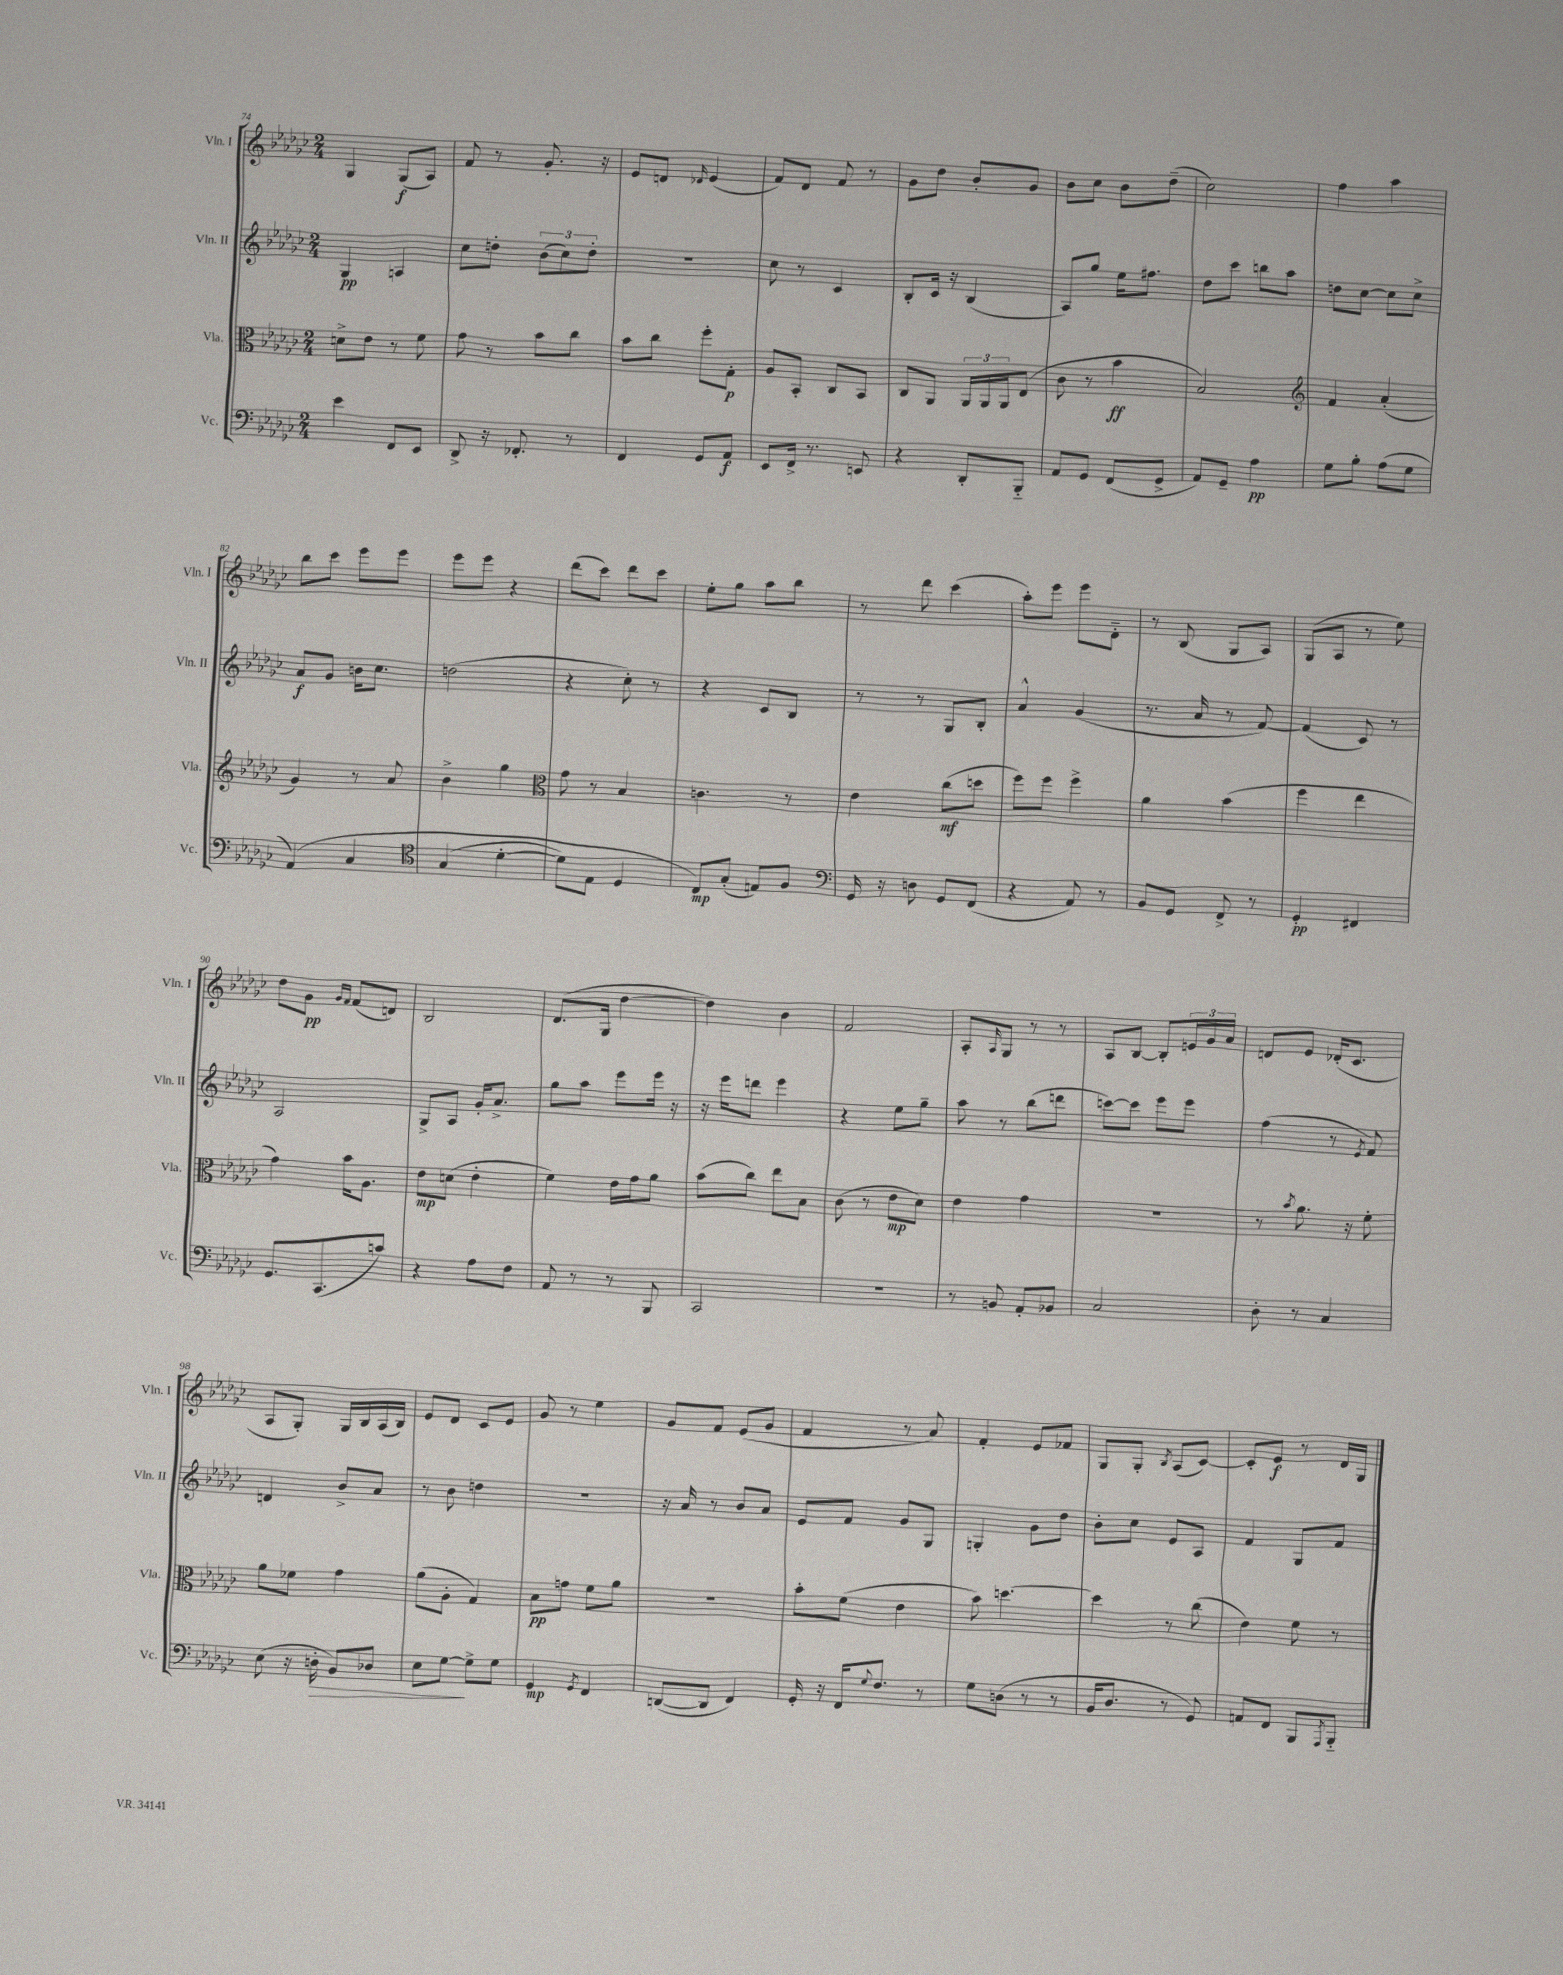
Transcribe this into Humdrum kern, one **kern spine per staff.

**kern	**kern	**kern	**kern
*staff4	*staff3	*staff2	*staff1
*clefF4	*clefC3	*clefG2	*clefG2
*k[b-e-a-d-g-c-]	*k[b-e-a-d-g-c-]	*k[b-e-a-d-g-c-]	*k[b-e-a-d-g-c-]
*M2/4	*M2/4	*M2/4	*M2/4
4e-	8d^	4G-	4G-
.	8e-	.	.
8FF	8r	4A	(8G-
8EE-	8f	.	8A-)
=	=	=	=
8DD-^	8g-	8cc-	8f
16r	8r	8dd'	8r
8.FF-'	.	.	.
.	8b-	(12b-	8.g-'
.	.	12cc-)	.
8r	8cc-	.	.
.	.	12dd'	.
.	.	.	16r
=	=	=	=
4FF	8b-	2r	8e-
.	8cc-	.	8d
.	.	.	16qqd-
8GG-	8ff'	.	(4e-
8AA-	8G-'	.	.
=	=	=	=
8EE-	8A-	8cc-	8f)
16FF^	8BB-'	8r	8d-
8.r	.	.	.
.	8C-	4c-	8f
8EE	8BB-	.	8r
=	=	=	=
4r	8C-	8B-'	8g-
.	8AA-	16c-	8dd-
.	.	16r	.
8DD-'	24AA-	(4B-	8b-'
.	24AA-	.	.
.	24AA-	.	.
8BBB-'~	(8E-	.	8g-
=	=	=	=
8AA-	8c-	8A-)	8b-
8GG-	8r	8gg-	8cc-
(8FF	4b-	16ee-	8b-
.	.	8.ff#	.
8GG-^	.	.	(8dd-~
=	=	=	=
8AA-)	2B-)	8dd-	2cc-)
8GG-~	.	8ccc-	.
4A-	.	8bb	.
.	.	8aa-	.
=	=	=	=
*	*clefG2	*	*
8G-	4f	8dd	4ff
8B-'	.	[8cc-	.
(8A-	(4a-'	8cc-]	4aa-
8G-	.	8cc-^	.
=	=	=	=
&(4AA-)	4g-)	8a-	8bb-
.	.	8g-	8ccc-
4C-	8r	16b	8eee-
.	.	8.cc-	.
.	8a-	.	8eee-
=	=	=	=
*clefC4	*	*	*
(4G-	4b-^	(2dd	8eee-
.	.	.	8eee-
[4d-'	4gg-	.	4r
=	=	=	=
*	*clefC3	*	*
8d-])	8g-	4r	(8ddd-
8E-	8r	.	8ccc-)
4D-	4B-	8cc-')	8ddd-
.	.	8r	8ccc-
=	=	=	=
8C-&)	4.c	4r	8ee-'
(8G-'	.	.	8gg-
8E)	.	8c-	8aa-
8F	8r	8B-	8bb-
=	=	=	=
*clefF4	*	*	*
16GG-	4e-	8r	8r
16r	.	.	.
8D	.	8r	8ddd-
8GG-	(8cc-	8G-	(4ccc-
(8FF	8dd	8B-'	.
=	=	=	=
4r	8ff)	4a-^^	8aa-')
.	8ff	.	8eee-
8AA-)	4ff^	(4g-	8eee-
8r	.	.	8d-'~
=	=	=	=
8BB-	4a-	8.r	8r
8GG-	.	.	(8B-
.	.	16a-	.
8FF^	(4b-	8r	8G-
8r	.	[8f)	8A-)
=	=	=	=
4GG-'	4ff	(4f]	(8G-
.	.	.	8A-
4FF#	4ee-	8c-)	8r
.	.	8r	8ee-)
=	=	=	=
8.GG-	4g-)	2A-	8dd-
.	.	.	8g-
(8.CC-	.	.	.
.	.	.	16qqg-
.	.	.	16qqf
.	16b-	.	(8f
.	8.A-	.	.
8c)	.	.	8d)
=	=	=	=
4r	8e-	8G-^	2B-
.	(8d	8A-	.
8A-	4e-'	16g-'	.
.	.	8.a-^	.
8F	.	.	.
=	=	=	=
8AA-	4f)	8gg-	(8.d-
8r	.	8aa-	.
.	.	.	16G-
8r	16e-	8eee-	[4dd-
.	16g-	.	.
8BBB-	8a-	16eee-	.
.	.	16r	.
=	=	=	=
2CC-	(8b-	16r	4dd-])
.	.	16eee-	.
.	8cc-)	8ddd	.
.	8ee-	4eee-	4b-
.	8B-	.	.
=	=	=	=
2r	(8c-	4r	2f
.	8r	.	.
.	8e-	8ee-	.
.	8d-)	8gg-~	.
=	=	=	=
8r	4e-	8aa-	8A-'
.	.	.	16qqA-
8BB	.	8r	8G-
8AA-'	4g-	(8bb-	8r
8BB-	.	8ddd	8r
=	=	=	=
2C-	2r	[8ccc)	8A-
.	.	8ccc]	[8B-
.	.	8eee-	8B-']
.	.	8eee-	24e
.	.	.	24g-
.	.	.	24a-
=	=	=	=
8D-'	8r	(4ff	8d
.	8qb-	.	.
8r	8.a-	.	8e-
4C-	.	8r	(16d-'
.	16r	.	8.c-
.	.	8qe-	.
.	8f'	8f)	.
=	=	=	=
(8E-	8a-	4d	8A-
16r	8f-	.	8G-')
16D'	.	.	.
8BB-)	4g-	8b-^	16G-
.	.	.	16B-
8D-	.	8a-	(16A-
.	.	.	16B-)
=	=	=	=
8E-	(8a-	8r	8e-
[8G-	8A-'	8b-	8d-
8G-^]	4G-)	4dd	8c-
8G-	.	.	8e-
=	=	=	=
4GG-	8B-	2r	8g-
.	8g	.	8r
8qGG-	.	.	.
4FF	8f	.	4ee-
.	8a-	.	.
=	=	=	=
([8DD	2r	16r	8g-
.	.	16a-	.
8DD]	.	8r	8f
4FF)	.	8b-	(8e-
.	.	8a-	8g-
=	=	=	=
16GG-'	8b-'	8e-	4f
16r	.	.	.
16FF	(8f	8f	.
8qqG-	.	.	.
8.F	.	.	.
.	4e-	8g-	8r
8r	.	8G-	8a-)
=	=	=	=
8G-	8b-)	4G'	4f'
(8D	[4.dd	.	.
8r	.	8g-	8e-
8r	.	8dd-	8f-
=	=	=	=
16BB-	4dd]	8b-'	8G-
8.D-	.	.	.
.	.	8cc-	8G-'
.	.	.	8qB-
8r	8r	8e-	(8A-
8GG-)	(8cc-	8A-	[8c-)
=	=	=	=
8AA	4e-)	4f	8c-']
8FF	.	.	8e-
8BBB-	8f	8G-	8r
8qAAA-	.	.	.
8BBB-'~	8r	8f	16d-
.	.	.	16G-
==	==	==	==
*-	*-	*-	*-
